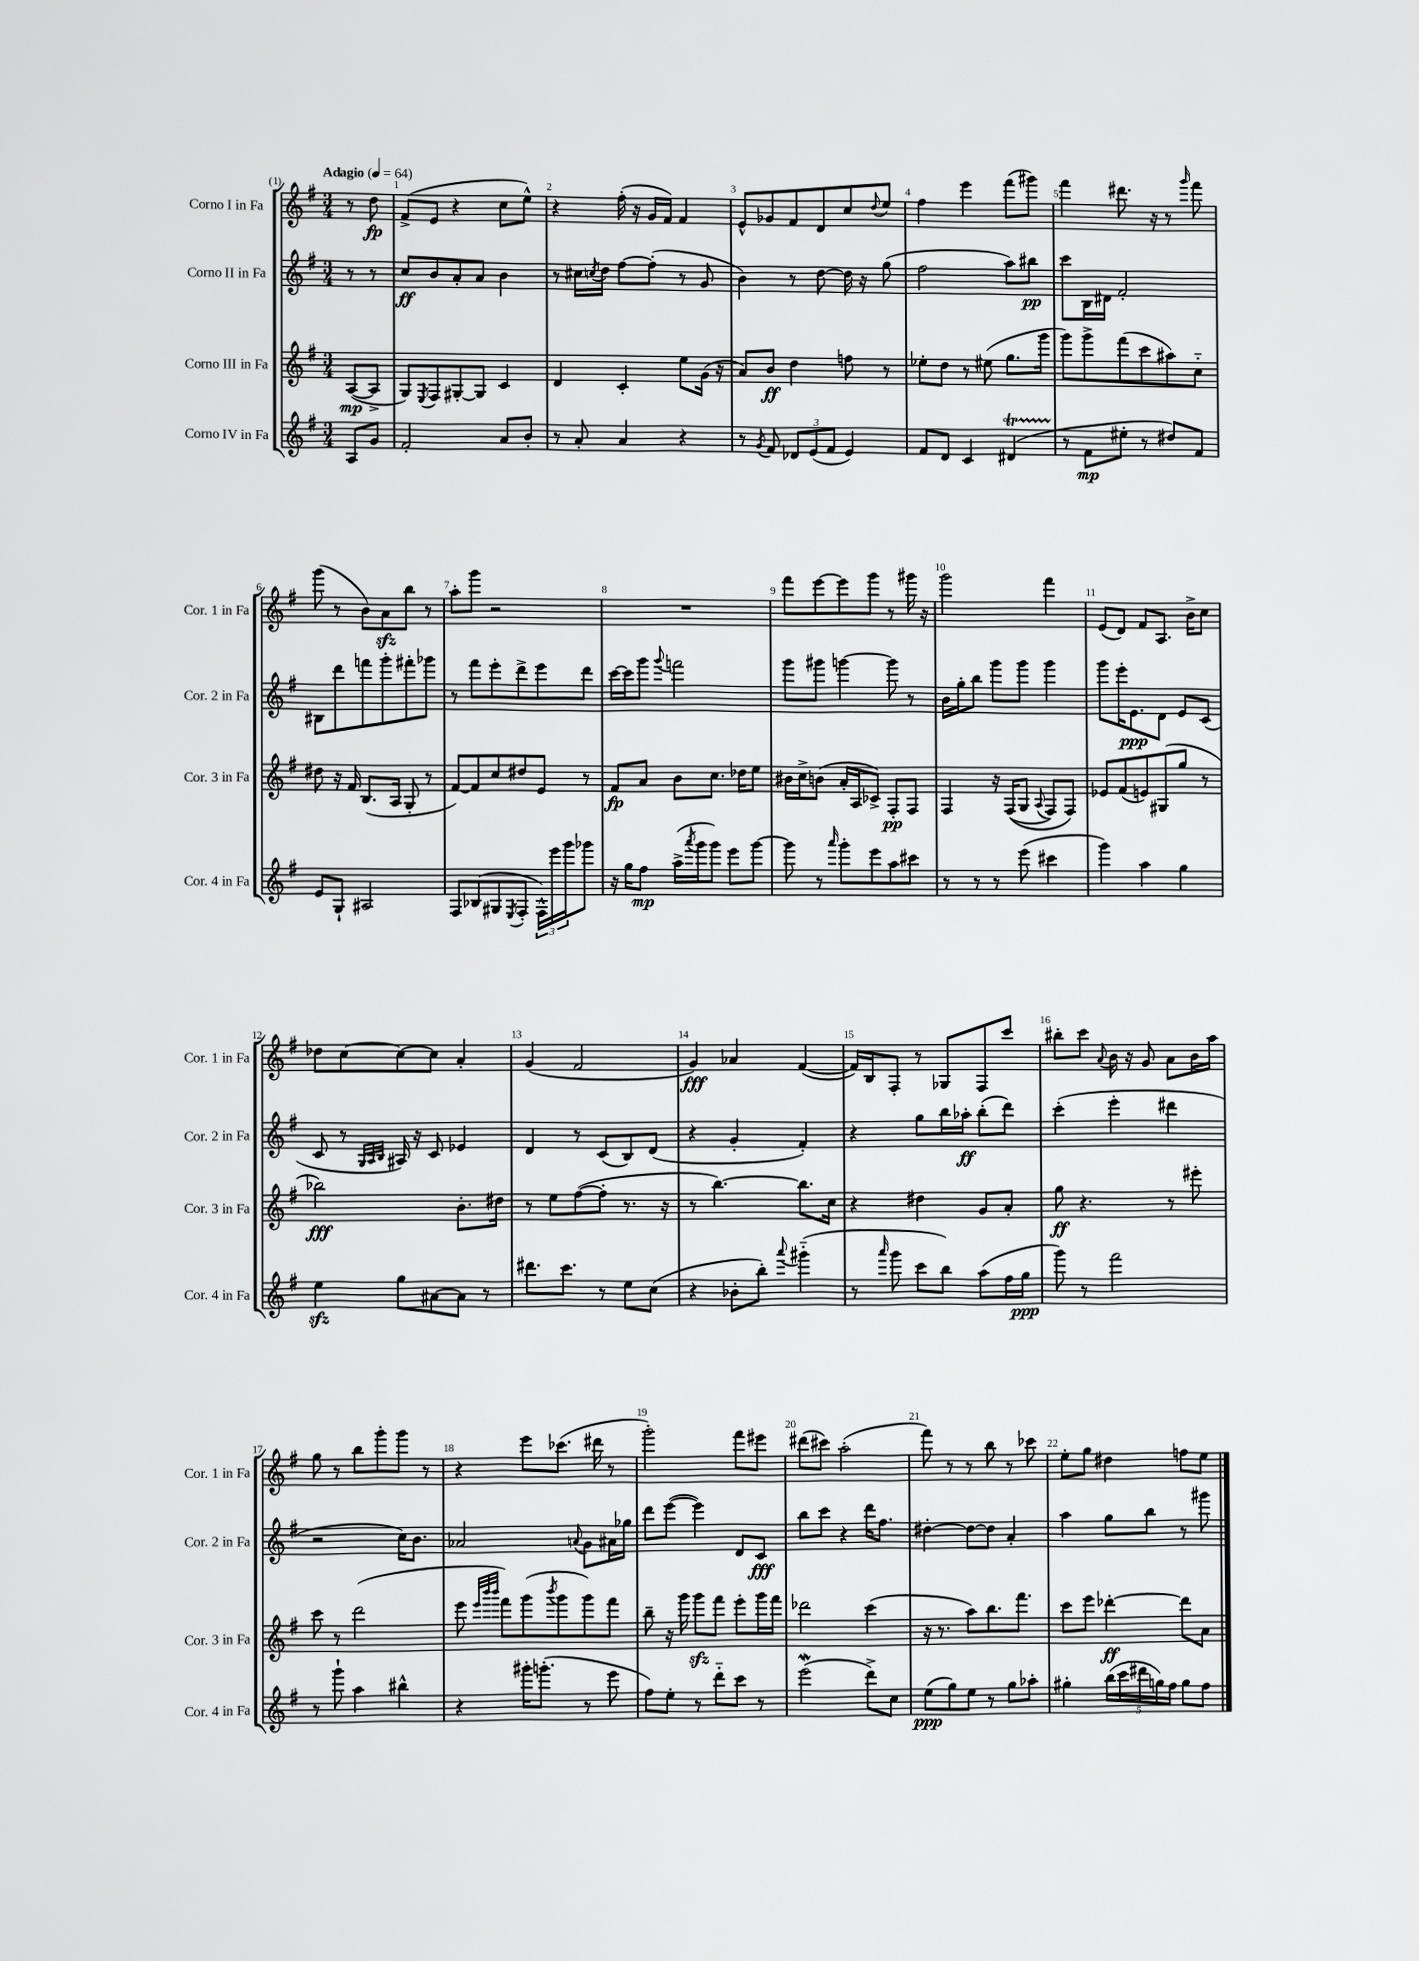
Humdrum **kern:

**kern	**kern	**kern	**kern
*staff4	*staff3	*staff2	*staff1
*clefG2	*clefG2	*clefG2	*clefG2
*k[f#]	*k[f#]	*k[f#]	*k[f#]
*M3/4	*M3/4	*M3/4	*M3/4
*MM64	*MM64	*MM64	*MM64
8A	([8A	8r	8r
8g	8A^]	8r	8dd
=	=	=	=
2f#'	8G)	8cc	(8f#^
.	8qE	.	.
.	8F#	8b	8e
.	[8G#'	8a'	4r
.	8G#]	8a	.
8a	4c	4b	8cc
8b'	.	.	8ee^^)
=	=	=	=
8r	4d	8r	4r
8a'	.	16cc#	.
.	.	8qcc	.
.	.	16dd	.
4a	4c'	[8ff#	(16ff#'
.	.	.	16r
.	.	(8ff#']	16g
.	.	.	16f#)
4r	8ee	8r	4f#
.	(16g	8g	.
.	16r	.	.
=	=	=	=
8r	8a)	4b)	8e^^
8qg	.	.	.
8f#	8b	.	8g-
12d-	4dd	8r	8f#
(12e	.	.	.
.	.	[8dd	8d
12f#	.	.	.
4e)	8ff	16dd]	8cc
.	.	16r	.
.	.	.	8qqdd
.	8r	(8gg	8ee
=	=	=	=
8f#	8ee-'	2ff#	4ff#
8d	8dd	.	.
4c	8r	.	4eee
.	(8ee#	.	.
(4d#	8.gg	8aa)	(8fff#
.	.	8bb#	8ggg#)
.	16ggg	.	.
=	=	=	=
8r	8ggg)	8ccc	4fff#
8f#	8ggg^	16B	.
.	.	16d#	.
8ee#'	(8fff#	2f#'	8.ddd#
8r	8ccc	.	.
.	.	.	16r
8dd#)	8aa#)	.	8r
.	.	.	16qqggg
8f#	8cc'~	.	8fff#
=	=	=	=
8e	8dd#	8B#	(8ggg
8G`	16r	8ddd	8r
.	16f#	.	.
2A#	(8.B	8fff	8b)
.	.	8ggg'	8a
.	16A	.	.
.	8G'	8fff#'	8bb
.	8r	8ggg-	8r
=	=	=	=
8F#	[8f#)	8r	8aa'
(8B-	8f#]	8fff#	8ggg
8G#	8cc	8eee'	2r
8qE	.	.	.
8F#'	8dd#	8ddd^	.
24F#^^)	8e	8eee	.
24eee	.	.	.
24ggg	.	.	.
8ggg-	8r	8ddd	.
=	=	=	=
16r	8f#	[16ccc	2.r
16gg	.	16ccc]	.
8ff#	8a	8ggg	.
.	.	8qqggg	.
(16aa^	8b	2fff	.
8qaaa	.	.	.
16ggg	.	.	.
8ggg)	8.cc	.	.
8eee	.	.	.
.	16dd-	.	.
[8ggg	8ee	.	.
=	=	=	=
8ggg]	16b#	8ggg	8fff#
.	16cc^	.	.
8r	(8b	8ggg#	[8eee
16qqaaa	.	.	.
8ggg'	16a'	[4ggg	8eee]
.	16A	.	.
8eee	8c-^)	.	8ggg
8aa	8F#'	8ggg]	8r
8ccc#	8F#	8r	16ggg#
.	.	.	16r
=	=	=	=
8r	4F#	16b	2ggg
.	.	16gg'	.
8r	.	8bb	.
8r	16r	8ggg	.
.	&((16F#	.	.
(8eee	8G	8ggg	.
.	8qqA	.	.
4ccc#	8F#)	4ggg	4fff#
.	8F#&)	.	.
=	=	=	=
4ggg)	8e-	8ggg	(8e
.	(8f#	16eee'	8d)
.	.	8.e	.
4aa	8e)	.	8f#
.	(8G#	8d	8.A
4gg	8gg	8e	.
.	.	.	16b^
.	8r	(8c	8cc
=	=	=	=
4ee	2bb-)	8c	8dd-
.	.	8r	[8cc
.	.	32qqG	.
.	.	32qqA	.
.	.	32qqB	.
8gg	.	16A#)	8cc_
.	.	16r	.
[8a#	.	8c	8cc]
8a#]	8.b'	4e-	4a'
8r	.	.	.
.	16dd#	.	.
=	=	=	=
8.ddd#	8r	4d	(4g
.	8ee	.	.
8.ccc	.	.	.
.	([8ff#	8r	2f#
8r	8ff#']	(8c	.
8ee	8.r	8B)	.
(8cc	.	(8d	.
.	16r	.	.
=	=	=	=
4r	8r	4r	4g)
.	[4.bb)	.	.
8b-'	.	4g'	4a-
8bb')	.	.	.
8qqaaa	.	.	.
(4ggg#'~	8.bb]	4f#')	([4f#
.	16cc	.	.
=	=	=	=
8r	4r	4r	16f#])
.	.	.	16B
16qqaaa	.	.	.
8ggg	.	.	8F#'
8ccc	4dd#	8gg	8r
8bb)	.	16bb	8G-
.	.	16aa-'	.
(8aa	8g	(8bb'	8F#
16ff#	8a'	8ddd)	8ccc
16gg	.	.	.
=	=	=	=
8ggg)	8gg	(4ccc'	8bb#'
8r	4.r	.	8ccc
.	.	.	8qqa
2fff#	.	4eee'	16b
.	.	.	16r
.	.	.	8g
.	8r	4ddd#	8a
.	8eee#'	.	16b
.	.	.	16aa
=	=	=	=
8r	8ccc	2r	8gg
8ggg`	8r	.	8r
4aa	(2ddd	.	8bb
.	.	.	8ggg'
4bb#^^	.	16cc)	8ggg
.	.	8.b	.
.	.	.	8r
=	=	=	=
4r	8eee	2a-	4r
.	32qqeee	.	.
.	32qqbbb	.	.
.	32qqbbb	.	.
.	8fff#)	.	.
16ggg#'	(8ggg	.	8eee
(8.ggg'	.	.	.
.	8qbbb	.	.
.	8ggg	.	(8.ccc-
.	.	8qqa	.
8r	8ggg)	8g	.
.	.	.	16ddd#
8eee	8fff#	16a#	8r
.	.	16gg-	.
=	=	=	=
8ff#)	8bb~	8ddd	2ggg')
8ee'	16r	([8eee	.
.	16ggg	.	.
8r	8ggg	4eee])	.
8ddd'~	8fff#	.	.
8ccc	8eee'	8d	8fff#
8r	16ggg	8c	8eee#
.	16fff#	.	.
=	=	=	=
(2eee	2ddd-	8bb	(8ddd#
.	.	8ccc	8ccc#)
.	.	4r	(2aa'
8ddd^)	(4ccc	16ddd	.
.	.	8.ff#	.
8cc	.	.	.
=	=	=	=
(8ee	16r	[4dd#'	8fff#)
.	8.r	.	.
8gg)	.	.	8r
8ee	8aa)	8dd#_	8r
8r	8.bb	8dd#]	8bb
8gg	.	4a'	8r
.	8.fff#	.	.
8aa-'	.	.	8ccc-
=	=	=	=
4gg#'	8ccc	4aa	8ee'
.	8eee	.	8gg
(20bb	[4ddd-'	8gg	4dd#
20ccc	.	.	.
20ddd#	.	.	.
.	.	8bb	.
20gg)	.	.	.
20ff#	.	.	.
8gg	8ddd-]	8r	8ff
8ff#	8a	8ggg#	8ee
==	==	==	==
*-	*-	*-	*-
